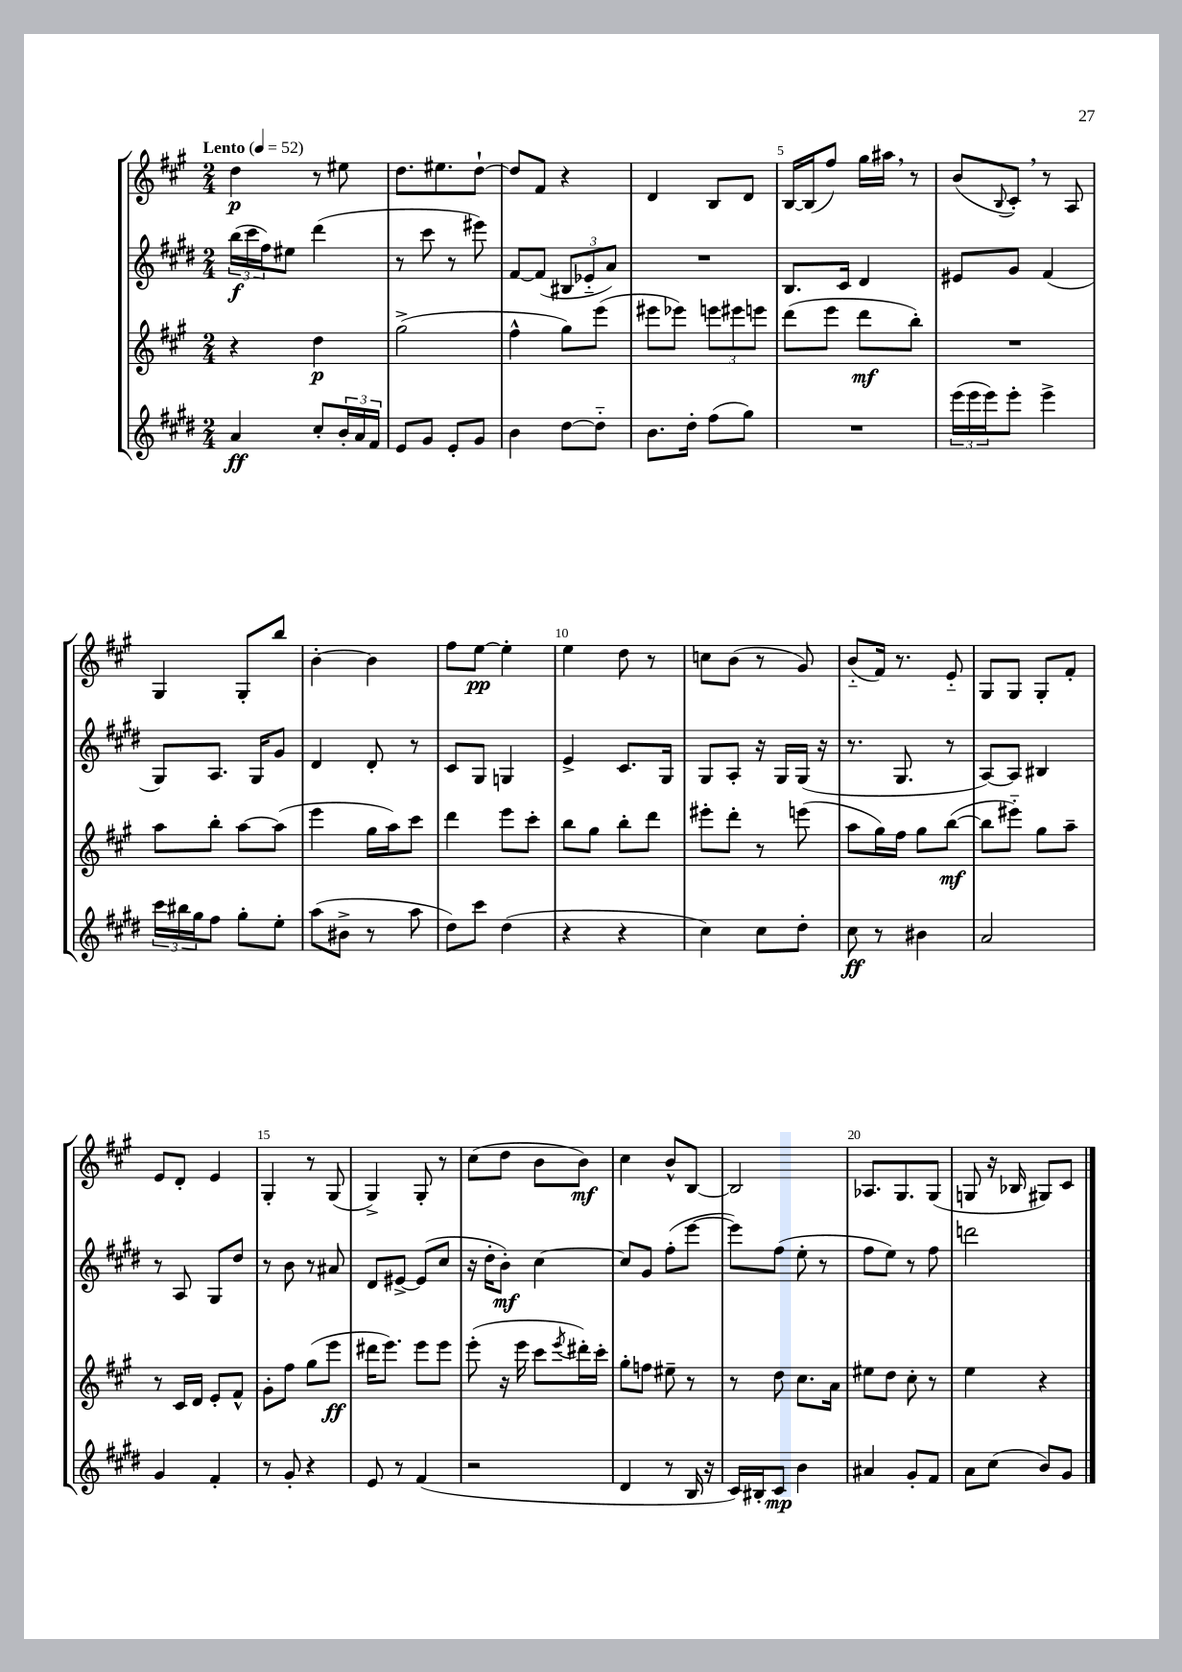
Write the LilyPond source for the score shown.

<<
\new StaffGroup <<
\new Staff = "s0" {
    \clef treble \key a \major \numericTimeSignature \time 2/4 \tempo "Lento" 4 = 52
    d''4\p r8 eis''8 |
    d''8. eis''8. d''8~-! |
    d''8 fis'8 r4 |
    d'4 b8 d'8 |
    b16~ b16( fis''8) gis''16 ais''16 \breathe r8 |
    b'8( \appoggiatura { b8 } cis'8-.) \breathe r8 a8 |
    gis4 gis8-. b''8 |
    b'4~-. b'4 |
    fis''8 e''8~\pp e''4-. |
    e''4 d''8 r8 |
    c''8 b'8( r8 gis'8) |
    b'8-_( fis'16) r8. e'8-_ |
    gis8 gis8 gis8-. fis'8-. |
    e'8 d'8-. e'4 |
    gis4-. r8 gis8( |
    gis4->) gis8-. r8 |
    cis''8( d''8 b'8 b'8\mf) |
    cis''4 b'8-^ b8~ |
    b2 |
    aes8. gis8. gis8( |
    g8 r16 bes16 gis8) cis'8 \bar "|." |
}
\new Staff = "s1" {
    \clef treble \key e \major \numericTimeSignature \time 2/4
    \tuplet 3/2 { b''16\f( cis'''16 fis''16) } eis''8 dis'''4( |
    r8 cis'''8 r8 eis'''8) |
    fis'8~ fis'8( \tuplet 3/2 { bis8 ees'8-_ a'8) } |
    R2 |
    b8. cis'16 dis'4 |
    eis'8 gis'8 fis'4( |
    gis8) a8. gis16 gis'8 |
    dis'4 dis'8-. r8 |
    cis'8 gis8 g4 |
    e'4-> cis'8. gis16 |
    gis8 a8-. r16 gis16 gis16( r16 |
    r8. gis8. r8 |
    a8~) a8 bis4 |
    r8 a8 gis8 dis''8 |
    r8 b'8 r8 ais'8 |
    dis'8 eis'8~-> eis'8( cis''8 |
    r16 dis''16-. b'8-.\mf) cis''4~ |
    cis''8 gis'8 fis''8-.( e'''8~ |
    e'''8) fis''8( e''8-. r8 |
    fis''8 e''8) r8 fis''8 |
    d'''2 \bar "|." |
}
\new Staff = "s2" {
    \clef treble \key a \major \numericTimeSignature \time 2/4
    r4 d''4\p |
    gis''2->( |
    fis''4-^ gis''8) e'''8( |
    eis'''8 ees'''8) \tuplet 3/2 { e'''8 eis'''8 e'''8 } |
    d'''8( e'''8 d'''8\mf b''8-.) |
    R2 |
    a''8 b''8-. a''8~ a''8( |
    e'''4 gis''16 a''16) cis'''8 |
    d'''4 e'''8 cis'''8-. |
    b''8 gis''8 b''8-. d'''8 |
    eis'''8-. d'''8-. r8 e'''8( |
    a''8 gis''16) fis''16 gis''8 b''8~\mf( |
    b''8 eis'''8-_) gis''8 a''8-- |
    r8 cis'16 d'16 e'8-. fis'8-^ |
    gis'8-. fis''8 gis''8( e'''8\ff |
    dis'''16 e'''8.) e'''8 e'''8 |
    e'''8-.( r16 e'''16 cis'''8 \acciaccatura { e'''8 } dis'''16-.) cis'''16-. |
    gis''8-. f''8 eis''8-- r8 |
    r8 d''8 cis''8. a'16 |
    eis''8 d''8 cis''8-. r8 |
    e''4 r4 \bar "|." |
}
\new Staff = "s3" {
    \clef treble \key e \major \numericTimeSignature \time 2/4
    a'4\ff cis''8-. \tuplet 3/2 { b'16-. a'16 fis'16 } |
    e'8 gis'8 e'8-. gis'8 |
    b'4 dis''8~ dis''8-_ |
    b'8. dis''16-. fis''8( gis''8) |
    R2 |
    \tuplet 3/2 { e'''16( e'''16 e'''16) } e'''8-. e'''4-> |
    \tuplet 3/2 { cis'''16 bis''16 gis''16 } fis''8 gis''8-. e''8-. |
    a''8( bis'8-> r8 a''8 |
    dis''8) cis'''8 dis''4( |
    r4 r4 |
    cis''4) cis''8 dis''8-. |
    cis''8\ff r8 bis'4 |
    a'2 |
    gis'4 fis'4-. |
    r8 gis'8-. r4 |
    e'8 r8 fis'4( |
    r2 |
    dis'4 r8 b16 r16 |
    cis'16) bis16-. cis'8\mp b'4 |
    ais'4 gis'8-. fis'8 |
    a'8 cis''8( b'8) gis'8 \bar "|." |
}
>>
>>
\layout { \context { \Score \override BarNumber.break-visibility = ##(#f #t #t) barNumberVisibility = #(every-nth-bar-number-visible 5) } }
